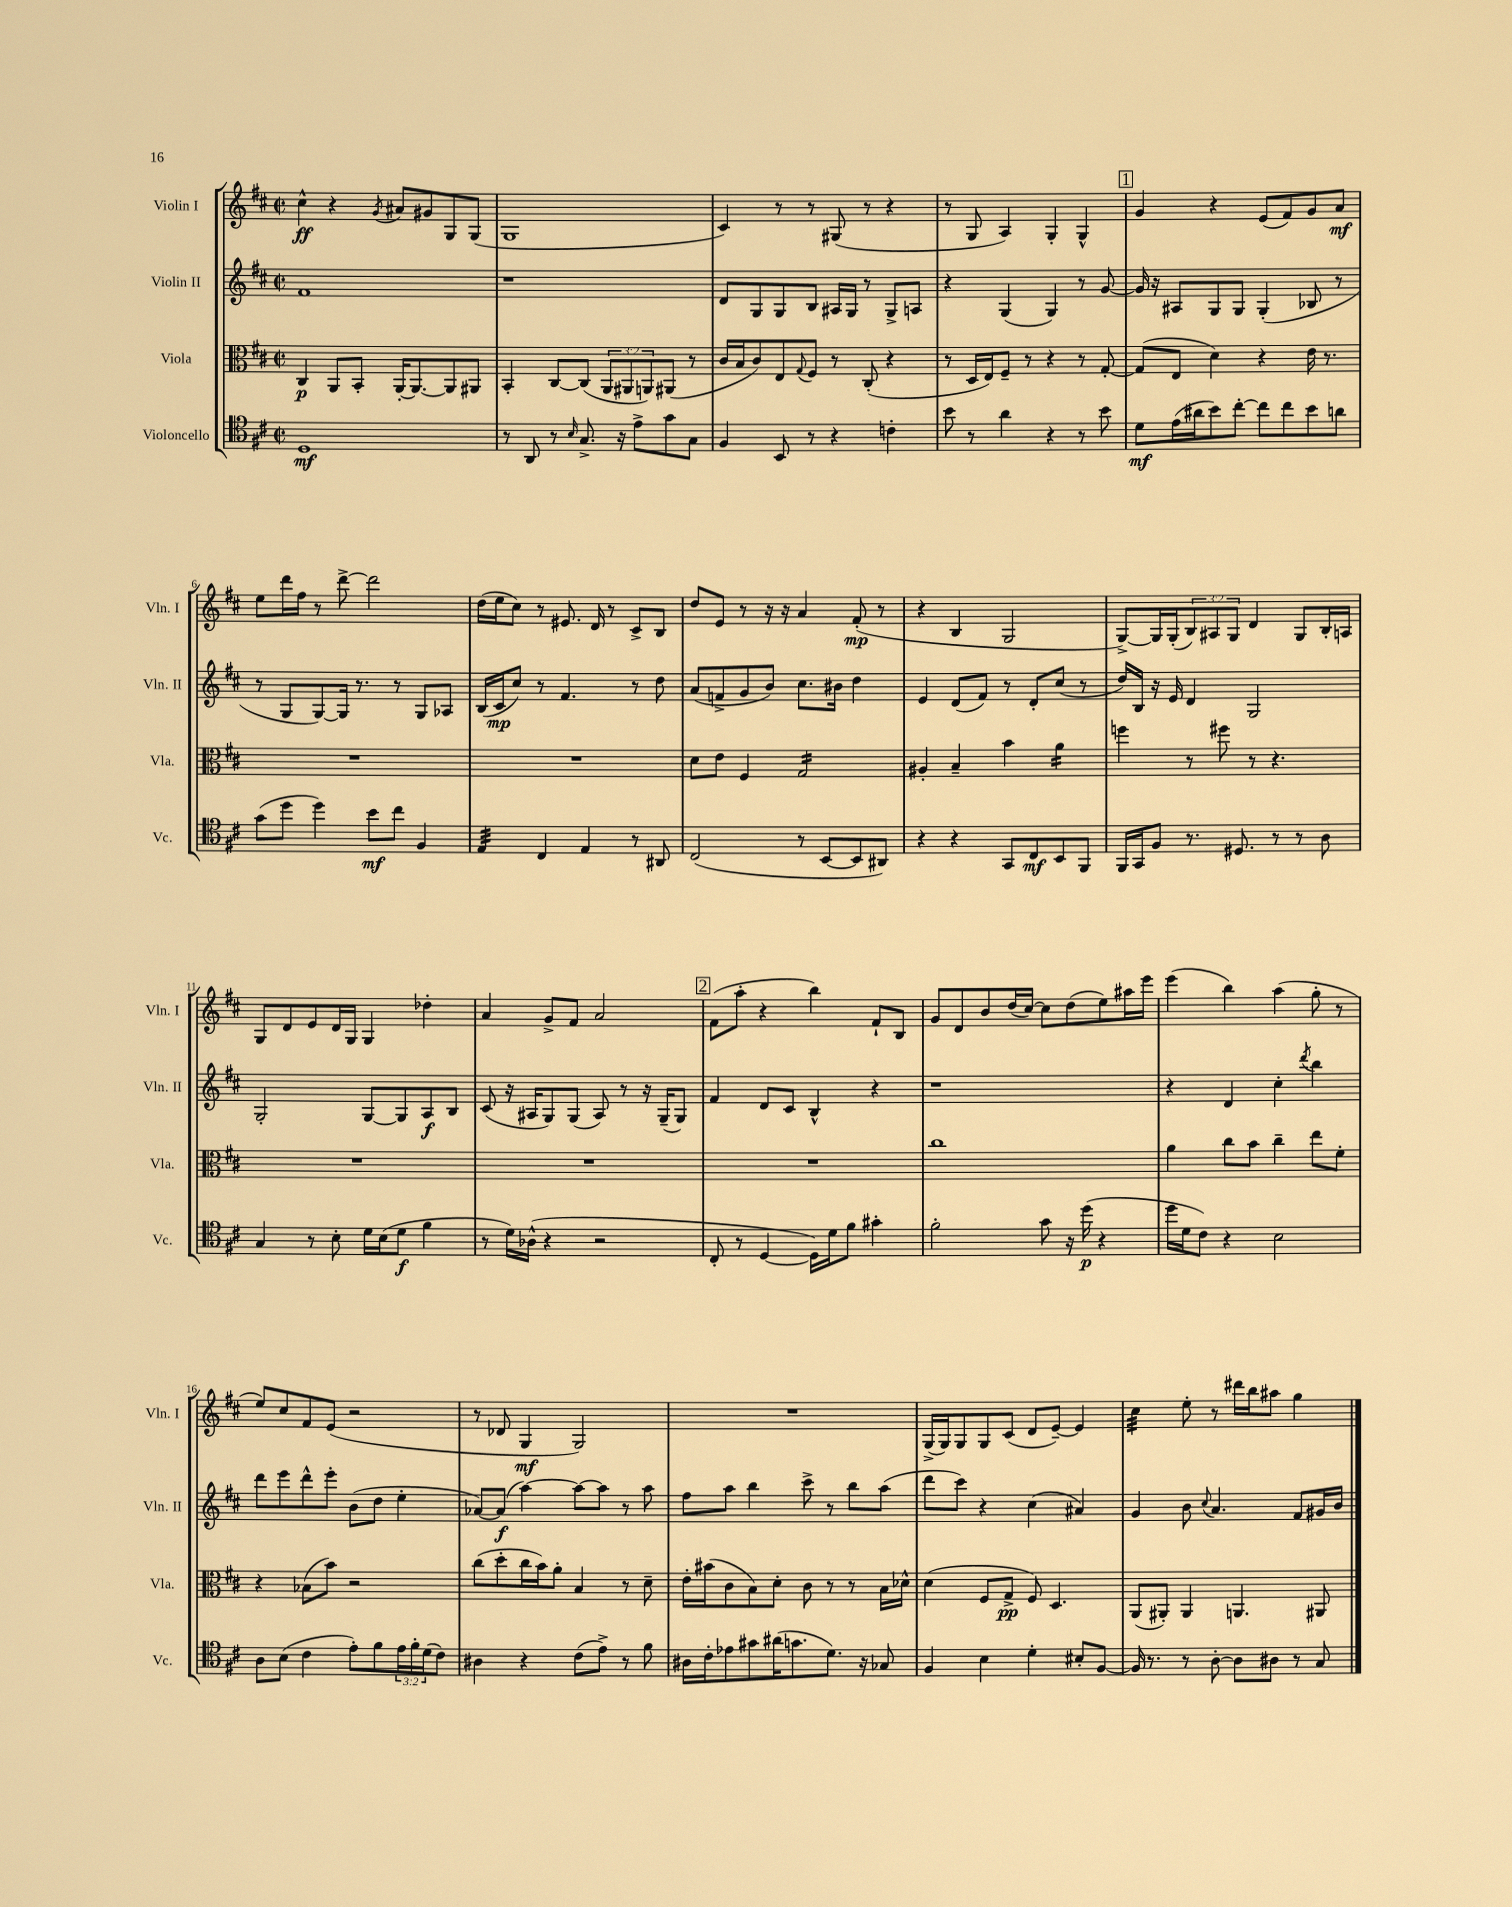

**kern	**kern	**kern	**kern
*staff4	*staff3	*staff2	*staff1
*clefC4	*clefC3	*clefG2	*clefG2
*k[f#c#]	*k[f#c#]	*k[f#c#]	*k[f#c#]
*M2/2	*M2/2	*M2/2	*M2/2
*met(c|)	*met(c|)	*met(c|)	*met(c|)
1D	4C#	1f#	4cc#^^
.	8AA	.	4r
.	8BB'	.	.
.	.	.	8qg
.	[16AA'	.	8a#
.	8.AA_	.	.
.	.	.	8g#
.	8AA]	.	8G
.	8AA#	.	(8G
=	=	=	=
8r	4BB'	1r	1G
8AA	.	.	.
8r	[8C#	.	.
16qqB	.	.	.
8.G^	(8C#]	.	.
.	12AA	.	.
16r	.	.	.
.	12AA#	.	.
8e^	.	.	.
.	12AA)	.	.
8g	(8AA#	.	.
8G	8r	.	.
=	=	=	=
4F#	16c#	8d	4c#)
.	16B	.	.
.	8c#)	8G	.
8BB	8E	8G	8r
.	8qqG	.	.
8r	8F#	8B	8r
4r	8r	16A#	(8G#
.	.	16G	.
.	(8C#'	8r	8r
4c'	4r	8G^	4r
.	.	8A	.
=	=	=	=
8b	8r	4r	8r
8r	16D	.	8G
.	16E)	.	.
4a	8F#~	(4G	4A)
.	8r	.	.
4r	4r	4G)	4G'
8r	8r	8r	4G^^
8b	[8G'	[8g	.
=	=	=	=
8d	(8G]	16g]	4g
.	.	16r	.
(16e	8E	8A#	.
16a#	.	.	.
8b)	4d)	8G	4r
[8cc#'	.	8G	.
8cc#]	4r	(4G'	(8e
8cc#	.	.	8f#)
8b	16e	8B-	8g
.	8.r	.	.
8a	.	8r	8a
=	=	=	=
(8g	1r	8r	8ee
8dd	.	8G	16ddd
.	.	.	16ff#
4dd)	.	[8G)	8r
.	.	16G]	[8ddd^
.	.	8.r	.
8b	.	.	2ddd]
8cc#	.	8r	.
4F#	.	8G	.
.	.	8A-	.
=	=	=	=
4E	1r	(16B	(16dd
.	.	16c#	16ee
.	.	8cc#)	8cc#)
4C#	.	8r	8r
.	.	4.f#	8.e#
4E	.	.	.
.	.	.	16d
.	.	.	8r
8r	.	8r	8c#^
8AA#	.	8dd	8B
=	=	=	=
(2C#	8d	(8a	8dd
.	8e	8f^	8e
.	4F#	8g	8r
.	.	8b)	16r
.	.	.	16r
8r	2G	8.cc#	4a
[8BB	.	.	.
.	.	16b#	.
8BB]	.	4dd	(8f#'
8AA#)	.	.	8r
=	=	=	=
4r	4A#'	4e	4r
4r	4B~	(8d	4B
.	.	8f#)	.
8GG	4b	8r	2G
8C#	.	8d'	.
8BB	4a	(8cc#	.
8FF#	.	8r	.
=	=	=	=
16FF#	4ff	16dd)	[8G^)
16GG	.	16B	.
8F#	.	16r	16G]
.	.	16e	(16G'
8.r	8r	4d	12B)
.	.	.	12A#
.	8ff#	.	.
.	.	.	12G
8.D#	.	.	.
.	8r	2G	4d
8r	4.r	.	.
8r	.	.	8G
8A	.	.	16B'
.	.	.	16A
=	=	=	=
4G	1r	2G'	8G
.	.	.	8d
8r	.	.	8e
8B'	.	.	16d
.	.	.	16G
16d	.	[8G	4G
(16B	.	.	.
8d	.	8G]	.
4f#	.	8A	4dd-'
.	.	8B	.
=	=	=	=
8r	1r	(8c#	4a
16d)	.	16r	.
(16A-^^	.	16A#	.
4r	.	8G)	8g^
.	.	(8G	8f#
2r	.	8A#)	2a
.	.	8r	.
.	.	16r	.
.	.	(16G~	.
.	.	8G)	.
=	=	=	=
8C#'	1r	4f#	(8f#
8r	.	.	8aa'
[4D	.	8d	4r
.	.	8c#	.
16D])	.	4B^^	4bb)
16d	.	.	.
8f#	.	.	.
4g#'	.	4r	8f#`
.	.	.	8B
=	=	=	=
2f#'	1cc#	1r	8g
.	.	.	8d
.	.	.	8b
.	.	.	(16dd
.	.	.	[16cc#)
8g	.	.	8cc#]
16r	.	.	(8dd
(16dd	.	.	.
4r	.	.	8ee)
.	.	.	16aa#
.	.	.	16eee
=	=	=	=
16dd	4a	4r	(4eee
16d	.	.	.
8c#)	.	.	.
4r	8cc#	4d	4bb)
.	8b	.	.
2B	4cc#~	4cc#'	(4aa
.	.	8qddd	.
.	8ee	4bb	8gg'
.	8f#'	.	8r
=	=	=	=
8A	4r	8ddd	8ee)
(8B	.	8eee	8cc#
4c#	(8B-	8ddd^^	8f#
.	8b)	8eee'	(8e
8e')	2r	(8b	2r
8f#	.	8dd	.
24e	.	4ee'	.
24f#'	.	.	.
(24d	.	.	.
8c#)	.	.	.
=	=	=	=
4A#	(8cc#	[8a-)	8r
.	8dd'	(8a-]	8d-
4r	16cc#	[4aa)	4G
.	16b)	.	.
.	8a'	.	.
(8c#	4B	8aa_	2G)
8e^)	.	8aa]	.
8r	8r	8r	.
8f#	8d~	8aa	.
=	=	=	=
16A#	16e'	8ff#	1r
16c#'	(16b#	.	.
8e-	8c#	8aa	.
8g#	8B)	4bb	.
(16a#	8d'	.	.
8.g	.	.	.
.	8c#	8ccc#^	.
8.d)	8r	8r	.
.	8r	8bb	.
16r	.	.	.
8G-	16B	(8aa	.
.	16d-^^	.	.
=	=	=	=
4F#	(4d	8ddd	(16G^
.	.	.	16G)
.	.	8ccc#)	8G
4B	8F#	4r	8G
.	8G^	.	(8c#
4d'	8F#)	(4cc#	8d
.	4.D	.	[8e~)
8B#'	.	4a#)	4e]
[8F#	.	.	.
=	=	=	=
16F#]	(8AA	4g	4cc#
8.r	.	.	.
.	8AA#')	.	.
8r	4AA#	8b	8ee'
.	.	8qqcc#	.
[8A'	.	4.a	8r
8A]	4.AA	.	16ddd#
.	.	.	16bb
8A#	.	.	8aa#
8r	.	8f#	4gg
8G	8AA#	16g#	.
.	.	16b	.
==	==	==	==
*-	*-	*-	*-
